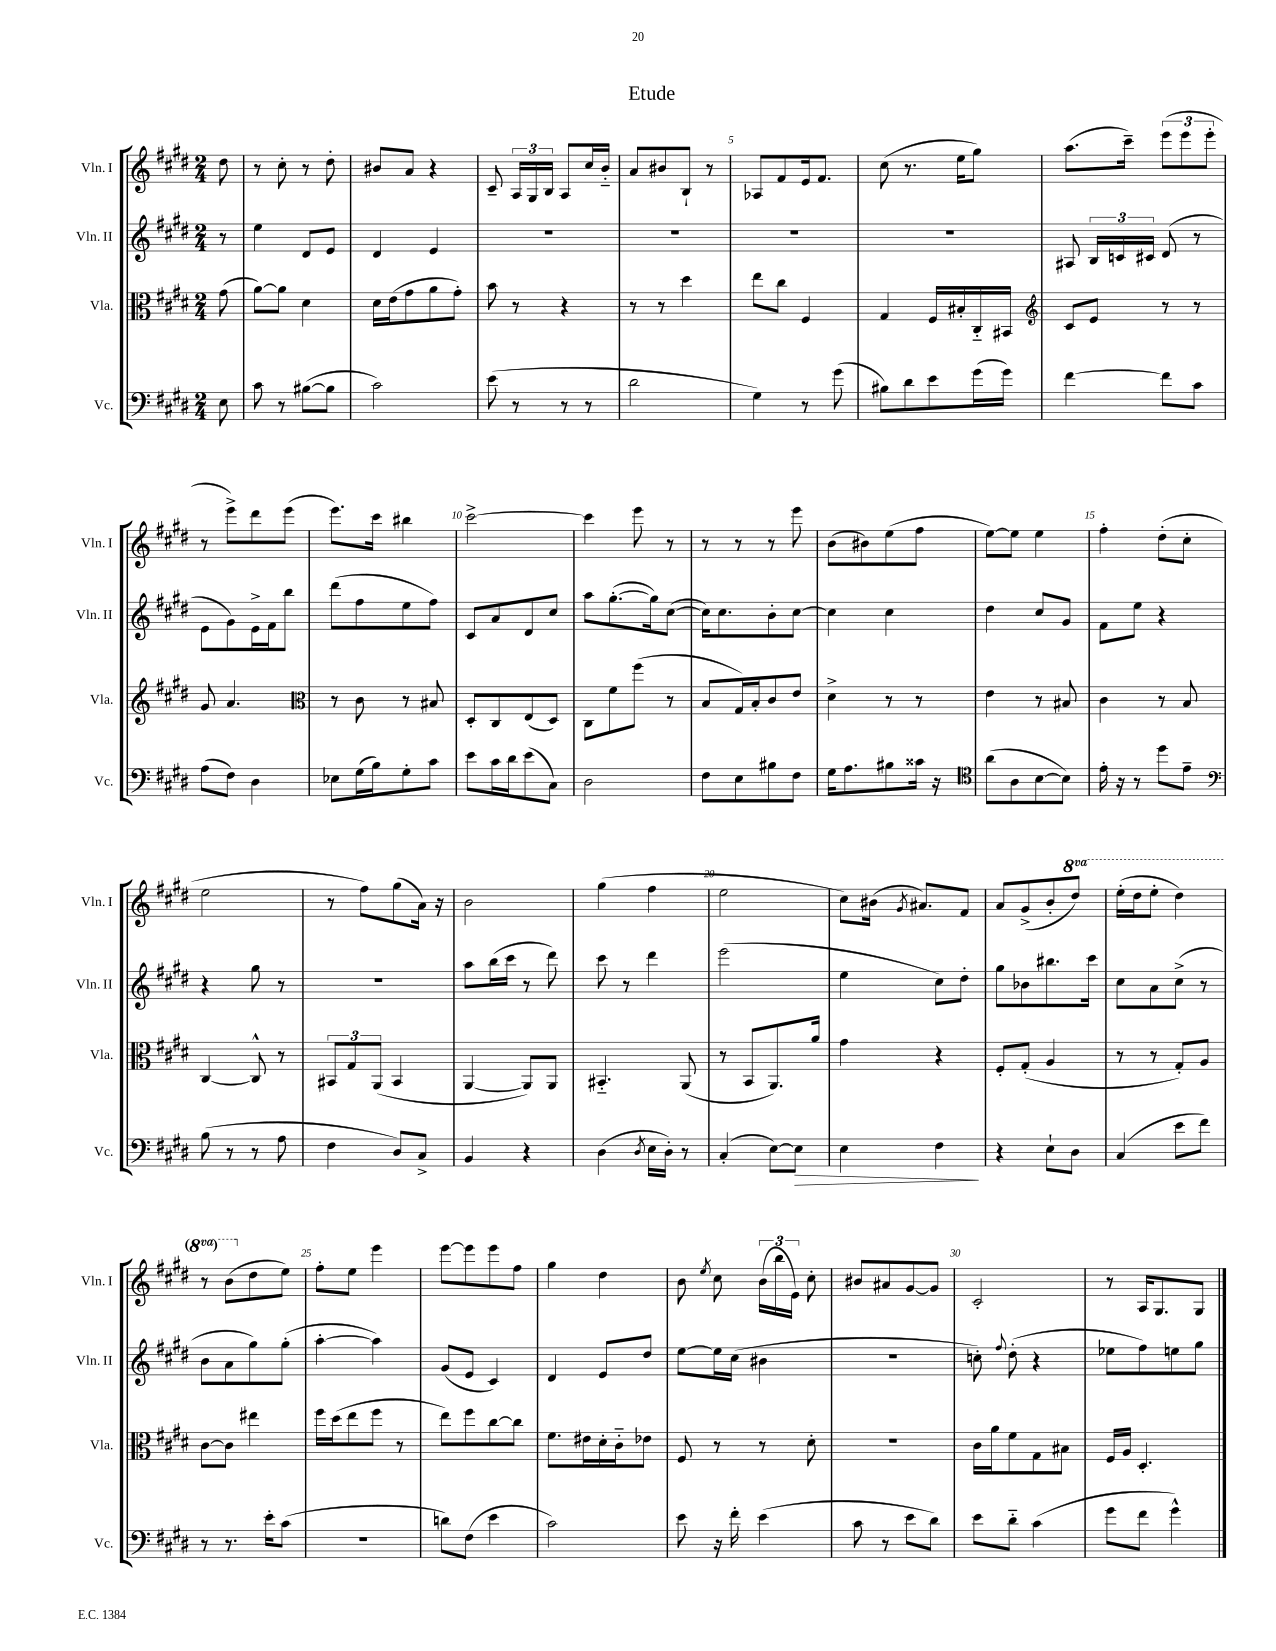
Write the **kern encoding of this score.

**kern	**dynam	**kern	**kern	**kern
*part4	*part4	*part3	*part2	*part1
*staff4	*staff4	*staff3	*staff2	*staff1
*I"Vc.	*	*I"Vla.	*I"Vln. II	*I"Vln. I
*I'Vc.	*	*I'Vla.	*I'Vln. II	*I'Vln. I
*clefF4	*	*clefC3	*clefG2	*clefG2
*k[f#c#g#d#]	*	*k[f#c#g#d#]	*k[f#c#g#d#]	*k[f#c#g#d#]
*M2/4	*	*M2/4	*M2/4	*M2/4
=	=	=	=	=
8E\	.	(8g#\	8r	8dd#\
=1	=1	=1	=1	=1
8c#\	.	[8a\L)	4ee\	8r
8r	.	8a\J]	.	8cc#'\
([8B#X\L	.	4d#\	8d#/L	8r
8B#\J]	.	.	8e/J	8dd#'\
=2	=2	=2	=2	=2
2c#\)	.	16d#\LL	4d#/	8b#X/L
.	.	(16e\J	.	.
.	.	8g#\	.	8a/J
.	.	8a\	4e/	4r
.	.	8g#'\J)	.	.
=3	=3	=3	=3	=3
(8e\	.	8b\	2r	8c#~/
8r	.	8r	.	24A/LL
.	.	.	.	24G#/
.	.	.	.	24B/JJ
8r	.	4r	.	8A/L
8r	.	.	.	16cc#/L
.	.	.	.	16b/JJ
=4	=4	=4	=4	=4
2d#\	.	8r	2r	8a/L
.	.	8r	.	8b#X/
.	.	4dd#\	.	8B`/J
.	.	.	.	8r
=5	=5	=5	=5	=5
4G#\)	.	8ee\L	2r	8A-X/L
.	.	8cc#\J	.	8f#/
8r	.	4F#/	.	16e/k
.	.	.	.	8.f#/J
(8g#\	.	.	.	.
=6	=6	=6	=6	=6
8B#X\L)	.	4G#/	2r	(8cc#\
8d#\	.	.	.	8.r
8e\	.	16F#/LL	.	.
.	.	16B#X'/	.	16ee\KL
(16g#\L	.	16C#/	.	8gg#\J)
16g#\JJ)	.	16BB#X/JJ	.	.
=7	=7	=7	=7	=7
*	*	*clefG2	*	*
[4f#\	.	8c#/L	8A#X/	(8.aa\L
.	.	8e/J	24B/LL	.
.	.	.	24cn/	.
.	.	.	.	16ccc#~\Jk)
.	.	.	24c#X/JJ	.
8f#\L]	.	8r	(8d#/	(12eee\L
.	.	.	.	12eee\
8c#\J	.	8r	8r	.
.	.	.	.	12eee'\J
!!LO:LB:g=z
=8	=8	=8	=8	=8
(8A\L	.	8g#/	8e\L	8r
8F#\J)	.	4.a/	8g#\)	8eee^\L)
4D#\	.	.	16e^\L	8ddd#\
.	.	.	16f#\J	.
.	.	.	8bb\J	(8eee\J
=9	=9	=9	=9	=9
*	*	*clefC3	*	*
8E-X\L	.	8r	(8ddd#\L	8.eee\L)
(16G#\L	.	8c#\	8ff#\	.
16B\J)	.	.	.	16ccc#\Jk
8G#'\	.	8r	8ee\	4bb#X\
8c#\J	.	8B#X/	8ff#\J)	.
=10	=10	=10	=10	=10
8e\L	.	8D#'/L	8c#/L	[2ccc#^\
16c#\L	.	8C#/	8a/	.
16d#\J	.	.	.	.
(8e\	.	(8E/	8d#/	.
8C#\J)	.	8D#/J)	8cc#/J	.
=11	=11	=11	=11	=11
2D#\	.	8C#\L	8aa\L	4ccc#\]
.	.	8f#\	([8.gg#'\	.
.	.	(8ff#\J	.	8eee\
.	.	.	16gg#\k])	.
.	.	8r	([8cc#\J	8r
=12	=12	=12	=12	=12
8F#\L	.	8B/L	16cc#\KL])	8r
.	.	.	8.cc#\	.
8E\	.	16G#/L)	.	8r
.	.	16B'/J	.	.
8B#X\	.	8c#/	8b'\	8r
8F#\J	.	8e/J	[8cc#\J	8eee\
=13	=13	=13	=13	=13
16G#\KL	.	4d#^\	4cc#\]	(8b\L
8.A\	.	.	.	.
.	.	.	.	8b#X\)
8B#X\	.	8r	4cc#\	(8ee\
16c##X\Jk	.	8r	.	8ff#\J
16r	.	.	.	.
=14	=14	=14	=14	=14
*clefC4	*	*	*	*
(8a\L	.	4e\	4dd#\	[8ee\L)
8A\	.	.	.	8ee\J]
[8B\	.	8r	8cc#/L	4ee\
8B\J])	.	8B#X/	8g#/J	.
=15	=15	=15	=15	=15
16e'\	.	4c#\	8f#\L	4ff#'\
16r	.	.	.	.
8r	.	.	8ee\J	.
8dd#\L	.	8r	4r	(8dd#'\L
8e~\J	.	8B/	.	8cc#'\J
!!LO:LB:g=z
=16	=16	=16	=16	=16
*clefF4	*	*	*	*
(8B\	.	[4C#/	4r	2ee\
8r	.	.	.	.
8r	.	8C#^^/]	8gg#\	.
8A\	.	8r	8r	.
=17	=17	=17	=17	=17
4F#\	.	12BB#X/L	2r	8r
.	.	12G#/	.	.
.	.	.	.	8ff#\L)
.	.	(12AA/J	.	.
8D#/L)	.	4BB#/	.	(8gg#\
8C#^/J	.	.	.	16a\Jk)
.	.	.	.	16r
=18	=18	=18	=18	=18
4BB/	.	[4AA/	8aa\L	2b\
.	.	.	(16bb\L	.
.	.	.	16ccc#\JJ	.
4r	.	8AA/L])	8r	.
.	.	8AA/J	8ddd#\)	.
=19	=19	=19	=19	=19
(4D#\	.	4.BB#X/	8ccc#\	(4gg#\
.	.	.	8r	.
8qD#/	.	.	.	.
16E\LL	.	.	4ddd#\	4ff#\
16D#'\JJ)	.	.	.	.
8r	.	(8AA/	.	.
=20	=20	=20	=20	=20
(4C#'/	.	8r	(2eee\	2ee\
.	.	8BB/L	.	.
[8E\L)	.	8.AA/)	.	.
!	!LO:HP:b	!	!	!
8E\J]	>	.	.	.
.	.	16a/Jk	.	.
=21	=21	=21	=21	=21
4E\	.	4g#\	4ee\	8cc#\L)
.	.	.	.	(16b#X\Jk
.	.	.	.	8qg#/
.	.	.	.	8.a#X/L)
4F#\	.	4r	8cc#\L)	.
.	.	.	8dd#'\J	8f#/J
.	]	.	.	.
=22	=22	=22	=22	=22
4r	.	8F#'/L	8gg#\L	8a/L
.	.	(8G#'/J	8b-X\	(8g#^/
8E`\L	.	4A/	8.bb#X\	8b'/
*	*	*	*	*8va
8D#\J	.	.	.	8ddd#/J)
.	.	.	16ccc#\Jk	.
=23	=23	=23	=23	=23
(4C#/	.	8r	8cc#\L	(16eee'\LL
.	.	.	.	16ddd#\J
.	.	8r	8a\	8eee'\J
8e\L	.	8G#'/L)	(8cc#^\J	4ddd#\)
8f#\J)	.	8A/J	8r	.
!!LO:LB:g=z
=24	=24	=24	=24	=24
8r	.	[8c#\L	8b\L	8r
8.r	.	8c#\J]	8a\	(8bb\L
*	*	*	*	*X8va
.	.	4ee#X\	8gg#\)	8dd#\
16e'\KL	.	.	.	.
(8c#\J	.	.	(8gg#'\J	8ee\J)
=25	=25	=25	=25	=25
2r	.	16ff#\LL	[4aa'\	8ff#'\L
.	.	(16dd#\J	.	.
.	.	8ee\	.	8ee\J
.	.	8ff#\J	4aa\])	4eee\
.	.	8r	.	.
=26	=26	=26	=26	=26
8dn\L)	.	8ee\L)	(8g#/L	[8eee\L
(8F#\J	.	8ff#\	8e/J	8eee\]
4e\	.	[8cc#\	4c#/)	8eee\
.	.	8cc#\J]	.	8ff#\J
=27	=27	=27	=27	=27
2c#\)	.	8.f#\L	4d#/	4gg#\
.	.	16e#X\L	.	.
.	.	16d#'\	8e/L	4dd#\
.	.	16c#\J	.	.
.	.	8e-X\J	8dd#/J	.
=28	=28	=28	=28	=28
8e\	.	8F#/	[8ee\L	8b\
.	.	.	.	8qee/
16r	.	8r	16ee\L]	8cc#\
16f#'\	.	.	(16cc#\JJ	.
(4e\	.	8r	4b#X\	(24b\LL
.	.	.	.	24bb\
.	.	.	.	24e\JJ)
.	.	8d#'\	.	8cc#'\
=29	=29	=29	=29	=29
8c#\	.	2r	2r	8b#X/L
8r	.	.	.	8a#X/
8e\L	.	.	.	[8g#/
8d#\J)	.	.	.	8g#/J]
=30	=30	=30	=30	=30
8e\L	.	16c#\LL	8ccn'\)	2c#'/
.	.	16a\J	.	.
.	.	.	8qqff#/	.
8d#\J	.	8f#\	(8dd#'\	.
(4c#\	.	8G#\	4r	.
.	.	8B#X\J	.	.
=31	=31	=31	=31	=31
8g#\L	.	16F#/LL	8ee-X\L	8r
.	.	16A/JJ	.	.
8f#\J	.	4.D#'/	8ff#\)	16A/KL
.	.	.	.	8.G#/
4g#^^\)	.	.	8een\	.
.	.	.	8gg#\J	8G#/J
==	==	==	==	==
*-	*-	*-	*-	*-
